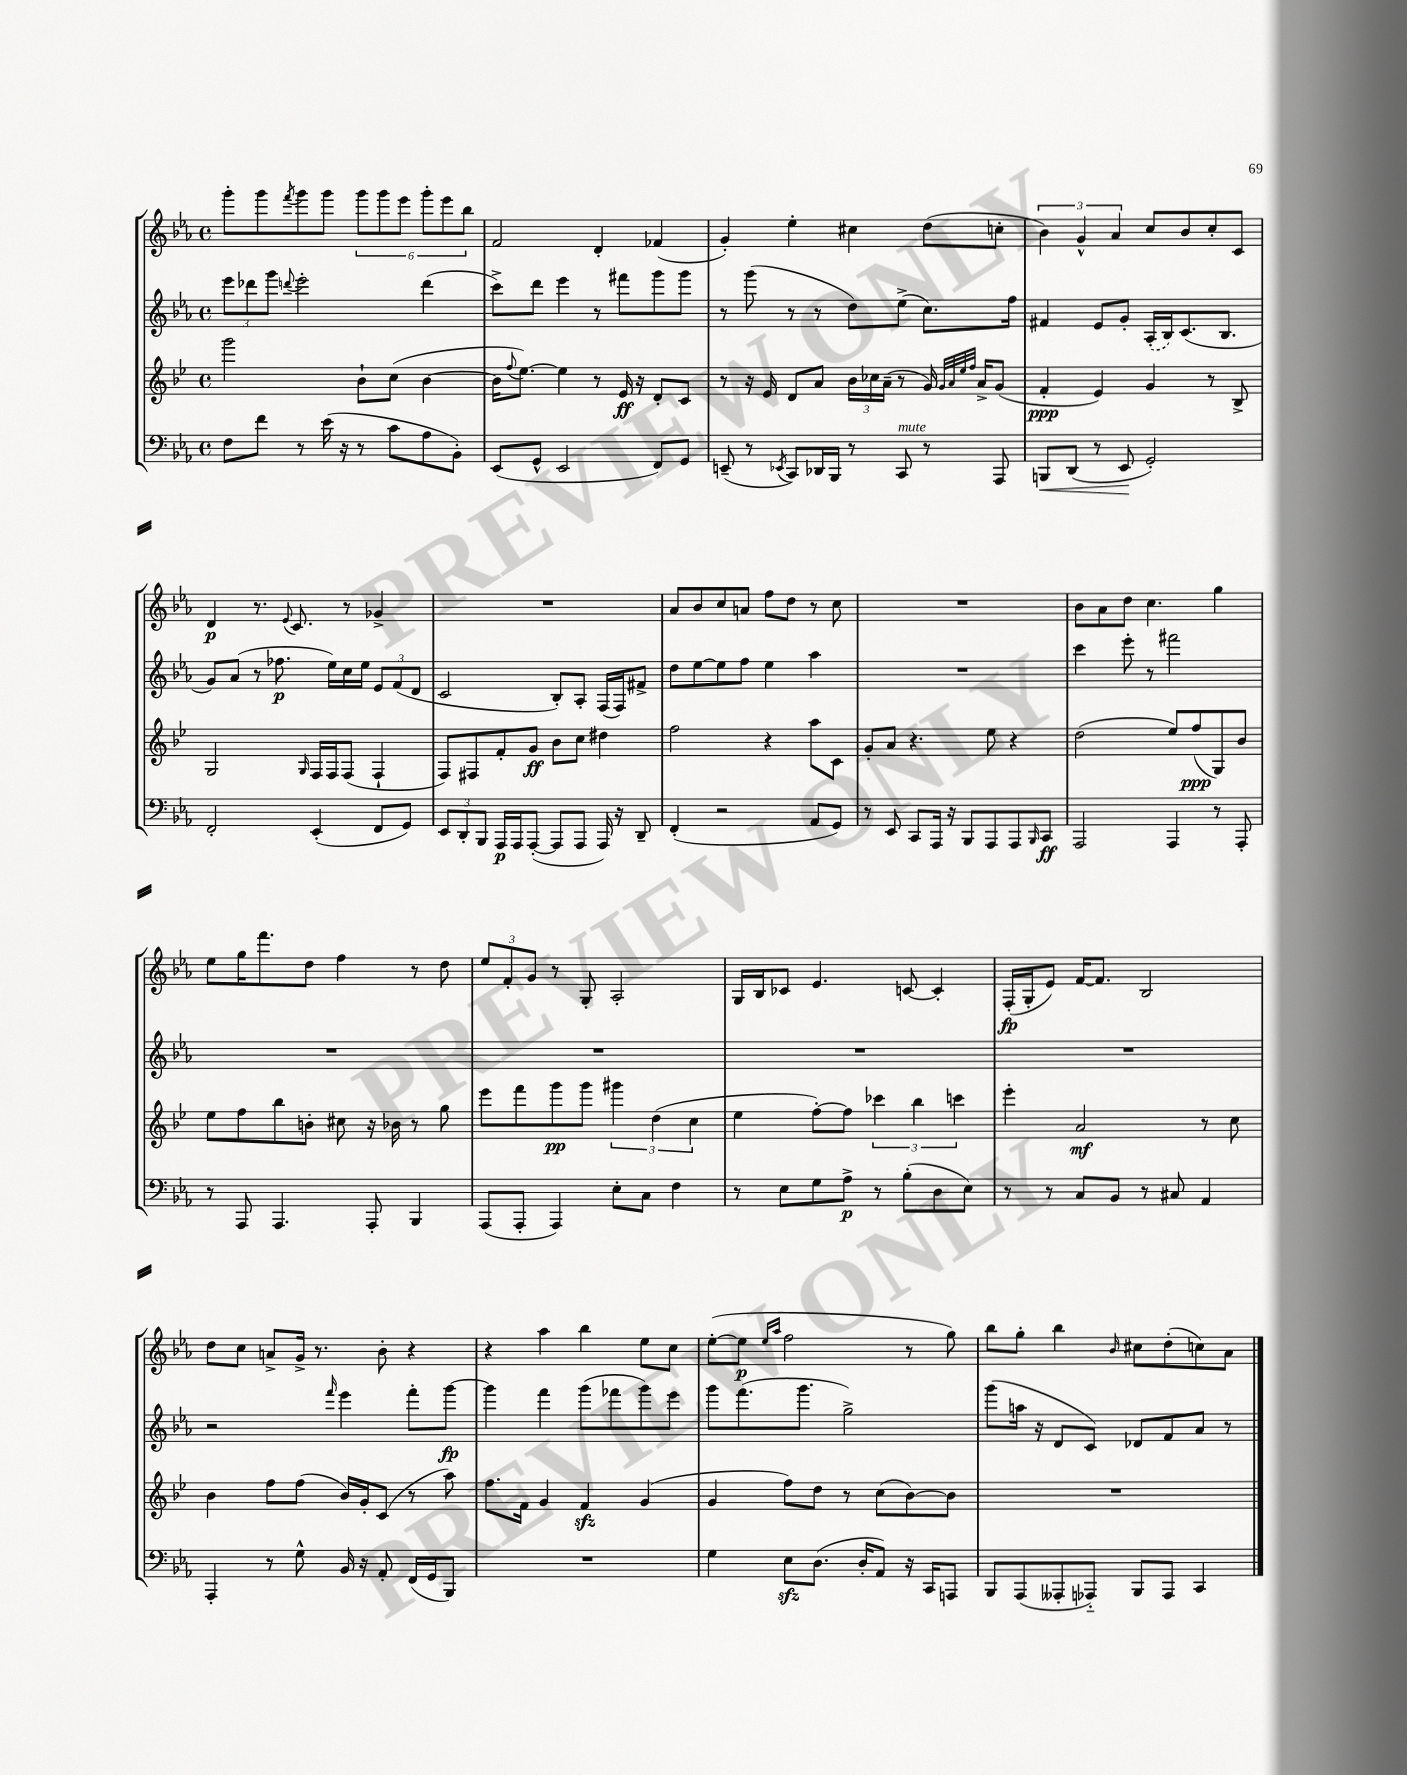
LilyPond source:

<<
\new StaffGroup <<
\new Staff = "s0" {
    \clef treble \key ees \major \defaultTimeSignature \time 4/4
    g'''8-. g'''8 \acciaccatura { f'''8 } g'''8 g'''8 \tuplet 6/4 { g'''8 g'''8 ees'''8 g'''8-. ees'''8 bes''8 } |
    f'2 d'4-. fes'4( |
    g'4-.) ees''4-. cis''4 d''8( c''8-. |
    \tuplet 3/2 { bes'4) g'4-^ aes'4 } c''8 bes'8 c''8-. c'8 |
    d'4\p r8. \appoggiatura { ees'8 } c'8. r8 ges'4-> |
    R1 |
    aes'8 bes'8 c''8 a'8 f''8 d''8 r8 c''8 |
    R1 |
    bes'8 aes'8 d''8 c''4. g''4 |
    ees''8 g''16 f'''8. d''8 f''4 r8 d''8 |
    \tuplet 3/2 { ees''8 f'8-. g'8 } r8 g8-. aes2-. |
    g16 bes16 ces'8 ees'4. c'8~ c'4-. |
    f16-.\fp( g16-. ees'8) f'16~ f'8. bes2 |
    d''8 c''8 a'8-> g'16-> r8. bes'8-. r4 |
    r4 aes''4 bes''4 ees''8 c''8 |
    ees''8~-.( ees''8\p \grace { ees''16 aes''16 } f''2 r8 g''8) |
    bes''8 g''8-. bes''4 \grace { bes'16 } cis''8 d''8-.( c''8) aes'8 \bar "|." |
}
\new Staff = "s1" {
    \clef treble \key ees \major \defaultTimeSignature \time 4/4
    \tuplet 3/2 { ees'''8 des'''8 g'''8 } \appoggiatura { d'''8 } ees'''2-. d'''4( |
    c'''8->) d'''8 ees'''4 r8 fis'''8 g'''8 g'''8 |
    r8 g'''8( r8 r8 d''8) ees''8->( c''8.) f''16 |
    fis'4 ees'8 g'8-. \once \slurDashed aes16-.( bes16) c'8.( bes8. |
    g'8) aes'8( r8 fes''8.\p ees''16) c''16 ees''16 \tuplet 3/2 { ees'8 f'8( d'8 } |
    c'2 bes8-.) aes8-. f16( f16) fis'8-> |
    d''8 ees''8~ ees''8 f''8 ees''4 aes''4 |
    R1 |
    c'''4 ees'''8-. r8 fis'''2 |
    R1 |
    R1 |
    R1 |
    R1 |
    r2 \grace { f'''16 } ees'''4 f'''8-. g'''8~\fp |
    g'''4 f'''4 g'''8( fes'''8 g'''8) ees'''8 |
    g'''8 f'''8.( g'''8. g''2->) |
    g'''8( a''16 r16 d'8 c'8) des'8 f'8 aes'8 r8 \bar "|." |
}
\new Staff = "s2" {
    \clef treble \key bes \major \defaultTimeSignature \time 4/4
    g'''2 bes'8-! c''8( bes'4~ |
    bes'16 \appoggiatura { f''8 } ees''8.~) ees''4 r8 ees'16\ff r16 d'8-. c'8 |
    r8 r16 ees'16 d'8 a'8 \tuplet 3/2 { bes'16 ces''16 a'16--( } r8 g'16) \grace { g'32 a'32 ees''32 f''32 } a'16-> g'8( |
    f'4-.\ppp ees'4) g'4 r8 bes8-> |
    g2 \grace { g16 } f16 f16 f8( f4-! |
    f8) fis8 f'8-. g'8\ff bes'8 c''8 dis''4 |
    f''2 r4 a''8 c'8 |
    g'8-. a'8 r4. ees''8 r4 |
    d''2( ees''8) f''8\ppp( g8) bes'8 |
    ees''8 f''8 bes''8 b'8-. cis''8 r16 bes'16 r8 g''8 |
    ees'''8 f'''8 g'''8\pp g'''8 \tuplet 3/2 { gis'''4 d''4( c''4 } |
    ees''4 f''8~-.) f''8 \tuplet 3/2 { ces'''4 bes''4 c'''4 } |
    ees'''4-. a'2\mf r8 c''8 |
    bes'4 f''8 f''8( bes'16) g'16-. c'8( r8 a''8) |
    f''8. f'16 g'4 f'4\sfz g'4( |
    g'4 f''8) d''8 r8 c''8( bes'8~) bes'8 |
    R1 \bar "|." |
}
\new Staff = "s3" {
    \clef bass \key ees \major \defaultTimeSignature \time 4/4
    f8 f'8 r8 ees'16( r16 r8 c'8 aes8 bes,8-.) |
    ees,8( g,8-^ ees,2 f,8) g,8 |
    e,8--( r8 \acciaccatura { ees,8 } c,8) des,16 bes,,16 r8 c,8^\markup { \italic "mute" } r8 aes,,8 |
    b,,8\< d,8( r8 ees,8\! g,2-.) |
    f,2-. ees,4-.( f,8 g,8) |
    \tuplet 3/2 { ees,8 d,8-. bes,,8 } aes,,16\p aes,,16 aes,,8~-.( aes,,8 aes,,8 aes,,16) r16 d,8-- |
    f,4-.( r2 aes,8 g,8) |
    r8 ees,8 c,8 aes,,16 r16 bes,,8 aes,,8 aes,,8 \grace { bes,,16 } c,8\ff |
    aes,,2 aes,,4 r8 aes,,8-. |
    r8 aes,,8 aes,,4. aes,,8-. bes,,4 |
    aes,,8( aes,,8-. aes,,4) ees8-. c8 f4 |
    r8 ees8 g8 aes8->\p r8 bes8-.( d8 ees8) |
    r8 r8 c8 bes,8 r8 cis8 aes,4 |
    aes,,4-. r8 g8-^ bes,16 r16 aes,8-. f,16( g,16 bes,,8) |
    R1 |
    g4 ees8\sfz d8.( d16-. aes,8) r16 c,16 a,,8 |
    bes,,8 aes,,8( aeses,,8-. aes,,8-_) bes,,8 aes,,8 c,4 \bar "|." |
}
>>
>>
\layout { \context { \Score \remove "Bar_number_engraver" } }
